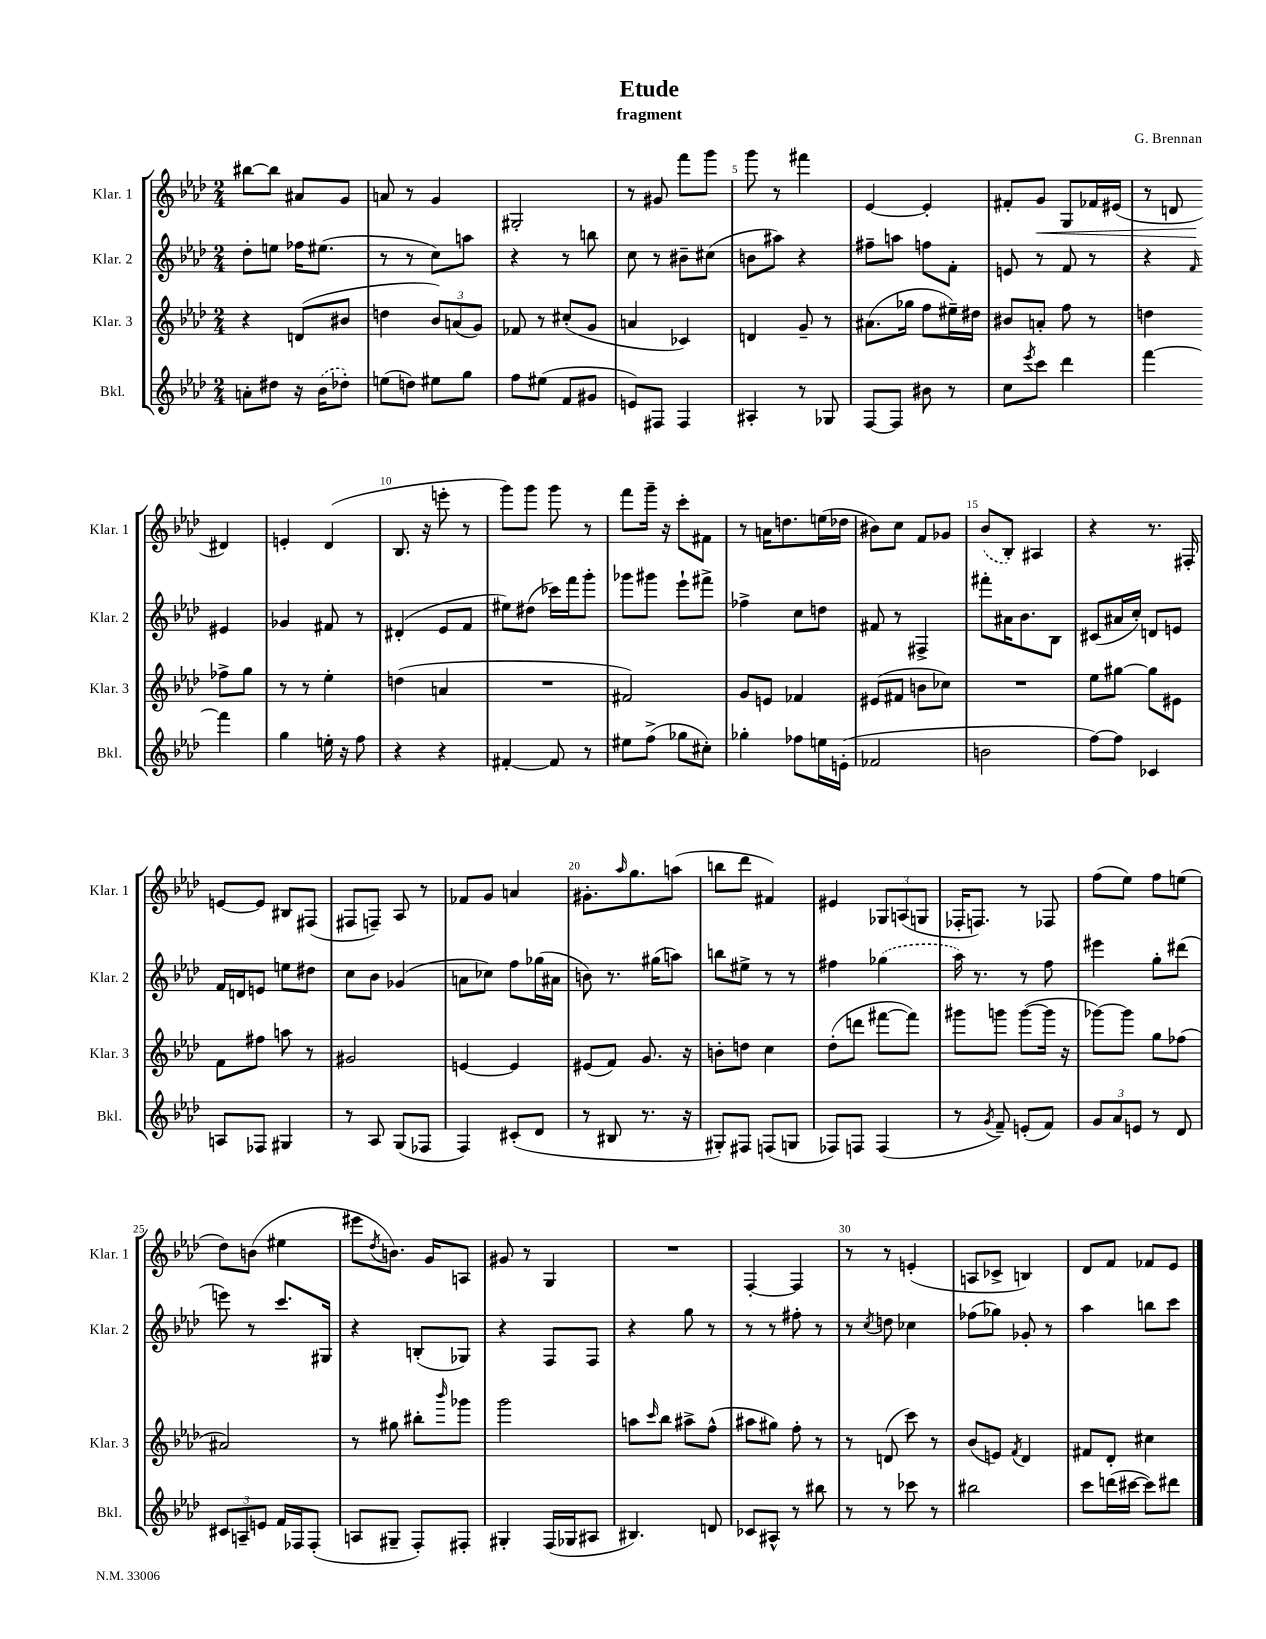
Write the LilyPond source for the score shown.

\header { title = "Etude" composer = "G. Brennan" subtitle = "fragment" }
<<
\new StaffGroup <<
\new Staff = "s0" \with { instrumentName = "Klar. 1" shortInstrumentName = "Klar. 1" } {
    \clef treble \key aes \major \numericTimeSignature \time 2/4
    bis''8~ bis''8 ais'8 g'8 |
    a'8 r8 g'4 |
    gis2-. |
    r8 gis'8 f'''8 g'''8 |
    g'''8 r8 fis'''4 |
    ees'4~ ees'4-. |
    fis'8-. g'8\< g8 fes'16 eis'16( |
    r8 d'8 dis'4\!) |
    e'4-. des'4( |
    bes8. r16 e'''8-. r8 |
    g'''8) g'''8 g'''8 r8 |
    f'''8 g'''16-- r16 c'''8-. fis'8 |
    r8 a'16 d''8. e''16( des''16 |
    bis'8) c''8 f'8 ges'8 |
    \once \slurDashed bes'8( bes8-.) ais4 |
    r4 r8. fis16-. |
    e'8~ e'8 bis8 fis8( |
    fis8 f8--) aes8 r8 |
    fes'8 g'8 a'4 |
    gis'8.-. \grace { aes''16 } g''8. a''8( |
    b''8 des'''8 fis'4) |
    eis'4 \tuplet 3/2 { ges8 a8( g8 } |
    fes16-. f8.) r8 fes8 |
    f''8( ees''8) f''8 e''8( |
    des''8) b'8( eis''4 |
    eis'''8 \acciaccatura { des''8 } b'8.) g'16 a8 |
    gis'8 r8 g4 |
    R2 |
    f4~-. f4 |
    r8 r8 e'4-.( |
    a8 ces'8-> b4) |
    des'8 f'8 fes'8 ees'8 \bar "|." |
}
\new Staff = "s1" \with { instrumentName = "Klar. 2" shortInstrumentName = "Klar. 2" } {
    \clef treble \key aes \major \numericTimeSignature \time 2/4
    des''8-. e''8 fes''16 eis''8.( |
    r8 r8 c''8) a''8 |
    r4 r8 b''8 |
    c''8 r8 bis'8-- cis''8( |
    b'8 ais''8) r4 |
    fis''8-- a''8 f''8 f'8-. |
    e'8 r8 f'8 r8 |
    r4 \grace { f'16 } eis'4 |
    ges'4 fis'8 r8 |
    dis'4-.( ees'8 f'8 |
    eis''8) dis''8( ces'''16) f'''16 g'''8-. |
    ges'''8 gis'''8 ees'''8-! fis'''8-> |
    fes''4-> c''8 d''8 |
    fis'8 r8 fis4-> |
    fis'''8-. ais'16 bes'8. bes8 |
    cis'8( ais'16 c''16-.) d'8 e'8 |
    f'16 d'16 e'8 e''8 dis''8 |
    c''8 bes'8 ges'4( |
    a'8 ces''8) f''8 ges''16( ais'16 |
    b'8) r8. gis''16( a''8) |
    b''8 eis''8-> r8 r8 |
    fis''4 \once \slurDashed ges''4( |
    aes''16) r8. r8 f''8 |
    eis'''4 g''8-. dis'''8( |
    e'''8) r8 c'''8. gis16 |
    r4 b8-.( ges8) |
    r4 f8 f8 |
    r4 g''8 r8 |
    r8 r8 fis''8-. r8 |
    r8 \acciaccatura { c''8 } d''8 ces''4 |
    fes''8( ges''8) ges'8-. r8 |
    aes''4 b''8 c'''8 \bar "|." |
}
\new Staff = "s2" \with { instrumentName = "Klar. 3" shortInstrumentName = "Klar. 3" } {
    \clef treble \key aes \major \numericTimeSignature \time 2/4
    r4 d'8( bis'8 |
    d''4 \tuplet 3/2 { bes'8) a'8( g'8) } |
    fes'8 r8 cis''8-.( g'8 |
    a'4 ces'4) |
    d'4 g'8-- r8 |
    ais'8.( ges''16 f''8 eis''16--) dis''16 |
    bis'8 a'8-. f''8 r8 |
    d''4 fes''8-> g''8 |
    r8 r8 ees''4-. |
    d''4( a'4 |
    R2 |
    fis'2) |
    g'8 e'8 fes'4 |
    eis'8( fis'8 b'8 ces''8) |
    R2 |
    ees''8 gis''8~ gis''8 eis'8 |
    f'8 fis''8 a''8 r8 |
    gis'2 |
    e'4~ e'4 |
    eis'8( f'8) g'8. r16 |
    b'8-. d''8 c''4 |
    des''8-.( d'''8 fis'''8~ fis'''8) |
    gis'''8 g'''8 g'''8~( g'''16 r16 |
    ges'''8~) ges'''8 g''8 fes''8( |
    ais'2) |
    r8 gis''8 bis''8-. \grace { bes'''16 } ges'''8 |
    g'''2 |
    a''8 \grace { c'''16 } bes''8 ais''8-> f''8-^( |
    ais''8 gis''8) f''8-. r8 |
    r8 d'8( c'''8) r8 |
    bes'8( e'8) \acciaccatura { f'8 } des'4 |
    fis'8 des'8-. cis''4 \bar "|." |
}
\new Staff = "s3" \with { instrumentName = "Bkl." shortInstrumentName = "Bkl." } {
    \clef treble \key aes \major \numericTimeSignature \time 2/4
    a'8-. dis''8 r16 \once \slurDashed bes'16( des''8-.) |
    e''8( d''8) eis''8 g''8 |
    f''8 eis''8( f'8 gis'8 |
    e'8) fis8 fis4 |
    ais4-. r8 ges8 |
    f8~ f8 bis'8 r8 |
    c''8 \acciaccatura { ees'''8 } c'''8 des'''4 |
    f'''4~ f'''4 |
    g''4 e''16-. r16 f''8 |
    r4 r4 |
    fis'4~-. fis'8 r8 |
    eis''8 f''8->( ges''8 cis''8-.) |
    ges''4-. fes''8 e''16 e'16-.( |
    fes'2 |
    b'2 |
    f''8~) f''8 ces'4 |
    a8 fes8 gis4 |
    r8 aes8 g8( fes8 |
    f4) cis'8-.( des'8 |
    r8 bis8 r8. r16 |
    gis8-.) fis8 f8( g8 |
    fes8) f8 f4( |
    r8 \acciaccatura { g'8 } f'8--) e'8-.( f'8) |
    \tuplet 3/2 { g'8 aes'8 e'8 } r8 des'8 |
    \tuplet 3/2 { cis'8 a8-- e'8 } f'16 fes16 fes8-.( |
    a8 gis8-- f8-.) fis8-. |
    gis4-. f16( ges16 ais8 |
    bis4.) d'8 |
    ces'8 ais8-^ r8 bis''8 |
    r8 r8 ces'''8 r8 |
    bis''2 |
    c'''8 d'''16( cis'''16~ cis'''8) dis'''8 \bar "|." |
}
>>
>>
\layout { \context { \Score \override BarNumber.break-visibility = ##(#f #t #t) barNumberVisibility = #(every-nth-bar-number-visible 5) } }
